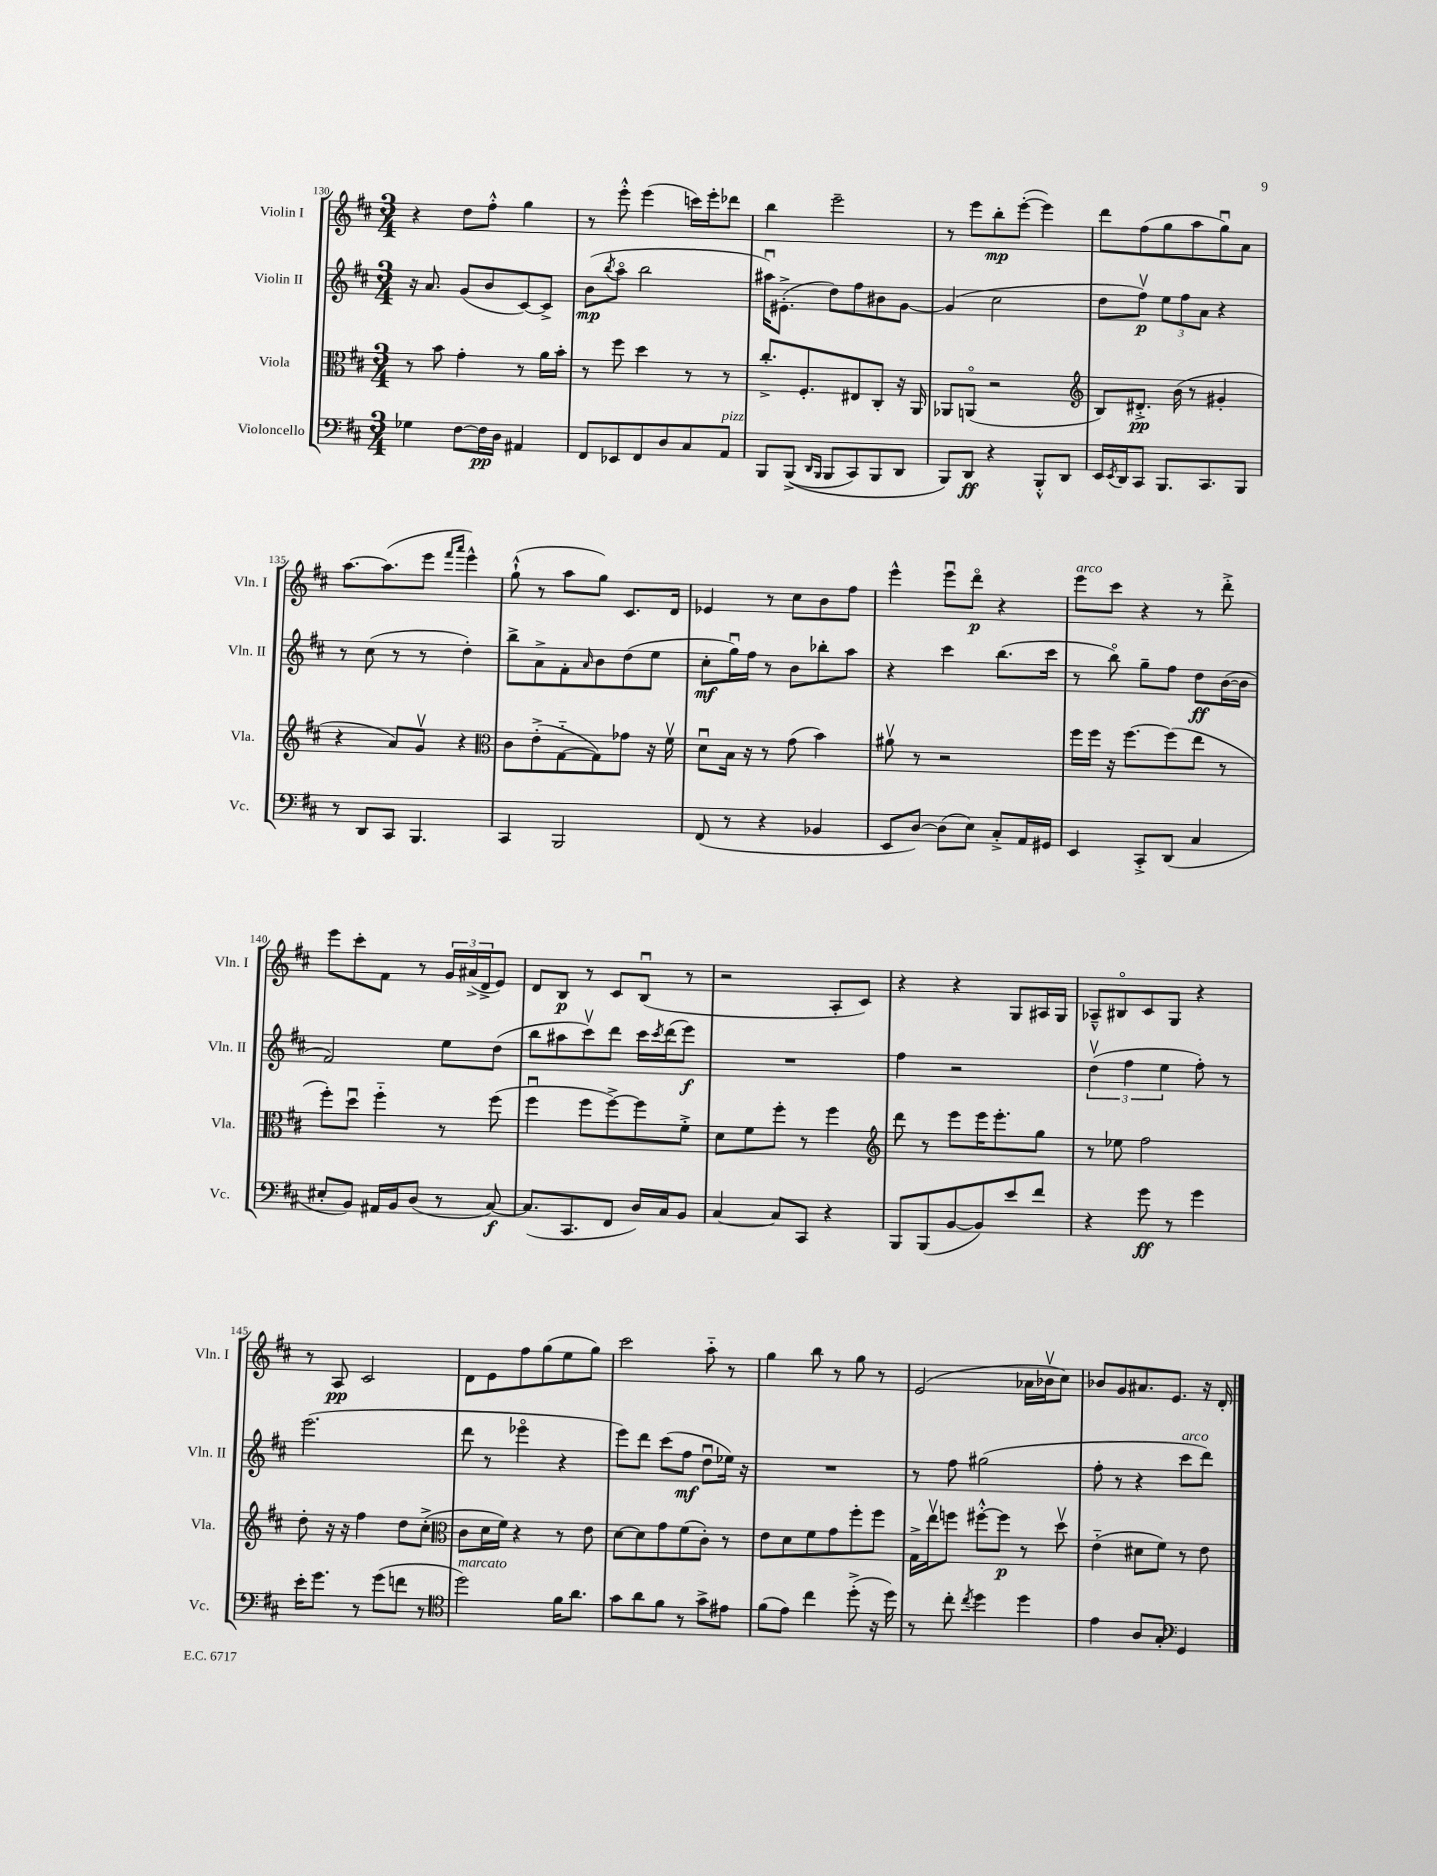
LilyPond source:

<<
\new StaffGroup <<
\new Staff = "s0" \with { instrumentName = "Violin I" shortInstrumentName = "Vln. I" } {
    \clef treble \key d \major \numericTimeSignature \time 3/4
    r4 d''8 fis''8-.-^ g''4 |
    r8 e'''8-.-^ e'''4( c'''16) e'''16-. des'''8 |
    b''4 e'''2-- |
    r8 e'''8 b''8-.\mp e'''8~-.( e'''4) |
    d'''8 fis''8( g''8 a''8 g''8\downbow) a'8 |
    a''8.~ a''8.( e'''8 \grace { fis'''16 a'''16 } e'''4-^) |
    g''8-!-^( r8 a''8 g''8) cis'8. d'16 |
    ees'4 r8 cis''8 b'8 fis''8 |
    e'''4-^ e'''8\downbow d'''8\flageolet\p r4 |
    e'''8^\markup { \italic "arco" } cis'''8 r4 r8 d'''8-.-> |
    e'''8 cis'''8-. fis'8 r8 \tuplet 3/2 { g'16 ais'16->( d'16-> } e'8) |
    d'8 b8\p r8 cis'8 b8\downbow( r8 |
    r2 a8-. cis'8) |
    r4 r4 g8 ais16 g16 |
    aes8---^ bis8\flageolet cis'8 g8 r4 |
    r8 a8\pp cis'2 |
    d'8 e'8 fis''8 g''8( e''8 g''8) |
    cis'''2 a''8-_ r8 |
    g''4 b''8 r8 g''8 r8 |
    e'2( aes'16 bes'16\upbow cis''8) |
    bes'8 g'8 ais'8. e'8. r16 d'16-. \bar "|." |
}
\new Staff = "s1" \with { instrumentName = "Violin II" shortInstrumentName = "Vln. II" } {
    \clef treble \key d \major \numericTimeSignature \time 3/4
    r16 a'8. g'8( b'8 cis'8~) cis'8-> |
    b'8\mp( \acciaccatura { b''8 } a''8\flageolet b''2 |
    ais''16\downbow) eis'8.-.->( d''8) fis''8 bis'8 g'8~ |
    g'4( cis''2 |
    d''8 fis''8\upbow\p) \tuplet 3/2 { e''8 fis''8 a'8 } r4 |
    r8 cis''8( r8 r8 d''4-.) |
    b''8-> a'8-> fis'8-. \grace { a'16 } b'8 d''8( e''8 |
    cis''8-.\mf g''16\downbow) fis''16 r8 b'8 bes''8-. a''8 |
    r4 cis'''4 b''8.( cis'''16 |
    r8 b''8\flageolet) g''8-- fis''8 d''8\ff b'16~( b'16 |
    fis'2) e''8 d''8( |
    b''8 ais''8 cis'''8\upbow) d'''8 cis'''16 \acciaccatura { cis'''8 } d'''16( e'''8\f) |
    R2. |
    fis''4 r2 |
    \tuplet 3/2 { d''4\upbow( fis''4 e''4 } fis''8-.) r8 |
    e'''2.( |
    d'''8 r8 ees'''4\flageolet r4 |
    e'''8) d'''8 cis'''8( fis''8\mf d''8\downbow ees''16) r16 |
    R2. |
    r8 fis''8 gis''2( |
    fis''8-. r8 r4 cis'''8^\markup { \italic "arco" } d'''8) \bar "|." |
}
\new Staff = "s2" \with { instrumentName = "Viola" shortInstrumentName = "Vla." } {
    \clef alto \key d \major \numericTimeSignature \time 3/4
    r8 b'8 g'4-. r8 a'16 b'16-. |
    r8 fis''8 d''4 r8 r8 |
    cis''8.-.-> fis8.-. eis8 cis8-. r16 a,16 |
    aes,8 a,8\flageolet( r2 |
    \clef treble b8) dis'8.-.->\pp b'16( r8 gis'4-. |
    r4 a'8) g'8\upbow r4 |
    \clef alto cis'8 e'8-.->( g8~-_ g8) ges'8 r16 fis'16\upbow |
    d'8\downbow b16 r16 r8 g'8( b'4) |
    ais'8\upbow r8 r2 |
    fis''16 fis''16 r16 fis''8.~ fis''8( e''8 r8 |
    fis''8-.) d''8\downbow fis''4-_ r8 fis''8( |
    fis''4\downbow fis''8 fis''8~->) fis''8 fis'8-.-> |
    d'8 fis'8 fis''8-. r8 fis''4 |
    \clef treble d'''8 r8 e'''8 e'''16 e'''8.-. g''8 |
    r8 ees''8 fis''2 |
    d''8-. r16 r16 fis''4 d''8 cis''8-.->( |
    \clef alto cis'8 d'16 fis'16) r4 r8 e'8 |
    d'8~ d'8 g'8 fis'8( cis'8-.) r8 |
    e'8 d'8 fis'8 g'8 fis''8-. fis''8 |
    g16-> e''16\upbow f''8 fis''8~-.-^ fis''8\p r8 d''8\upbow |
    e'4-_( dis'8 fis'8) r8 e'8 \bar "|." |
}
\new Staff = "s3" \with { instrumentName = "Violoncello" shortInstrumentName = "Vc." } {
    \clef bass \key d \major \numericTimeSignature \time 3/4
    ges4 fis8~ fis16\pp d16 ais,4 |
    fis,8 ees,8 fis,8 d8 cis8 a,8^\markup { \italic "pizz." } |
    b,,8 b,,8->(\( \grace { d,16 b,,16 } b,,8 cis,8) b,,8 d,8 |
    b,,8\) d,8\ff r4 b,,8-.-^ d,8 |
    e,16 \acciaccatura { e,8 } d,16 cis,8 b,,8. cis,8. b,,8 |
    r8 d,8 cis,8 b,,4. |
    cis,4 b,,2 |
    fis,8( r8 r4 bes,4 |
    e,8 d8~) d8( e8) cis8-.-> a,16 gis,16 |
    e,4 cis,8-.-> d,8( cis4 |
    eis8-. b,8) ais,16 b,16 d8( r8 cis8~\f) |
    cis8.( cis,8. fis,8 d16) cis16 b,8 |
    cis4~ cis8 cis,8 r4 |
    b,,8 b,,8( b,8~ b,8) e'8 fis'8 |
    r4 g'8\ff r8 g'4 |
    e'16-. g'8. r8 g'8( f'8 r8 |
    \clef tenor d''2^\markup { \italic "marcato" }) fis'16 a'8. |
    g'8 a'8 fis'8 r8 g'8-> eis'8 |
    fis'8( e'8) cis''4 d''8-.->( r16 d''16) |
    r8 cis''8-. \acciaccatura { cis''8 } d''4 d''4 |
    e'4 a8 g8-. \clef bass g,4 \bar "|." |
}
>>
>>
\layout { \context { \Score currentBarNumber = #130 } }
